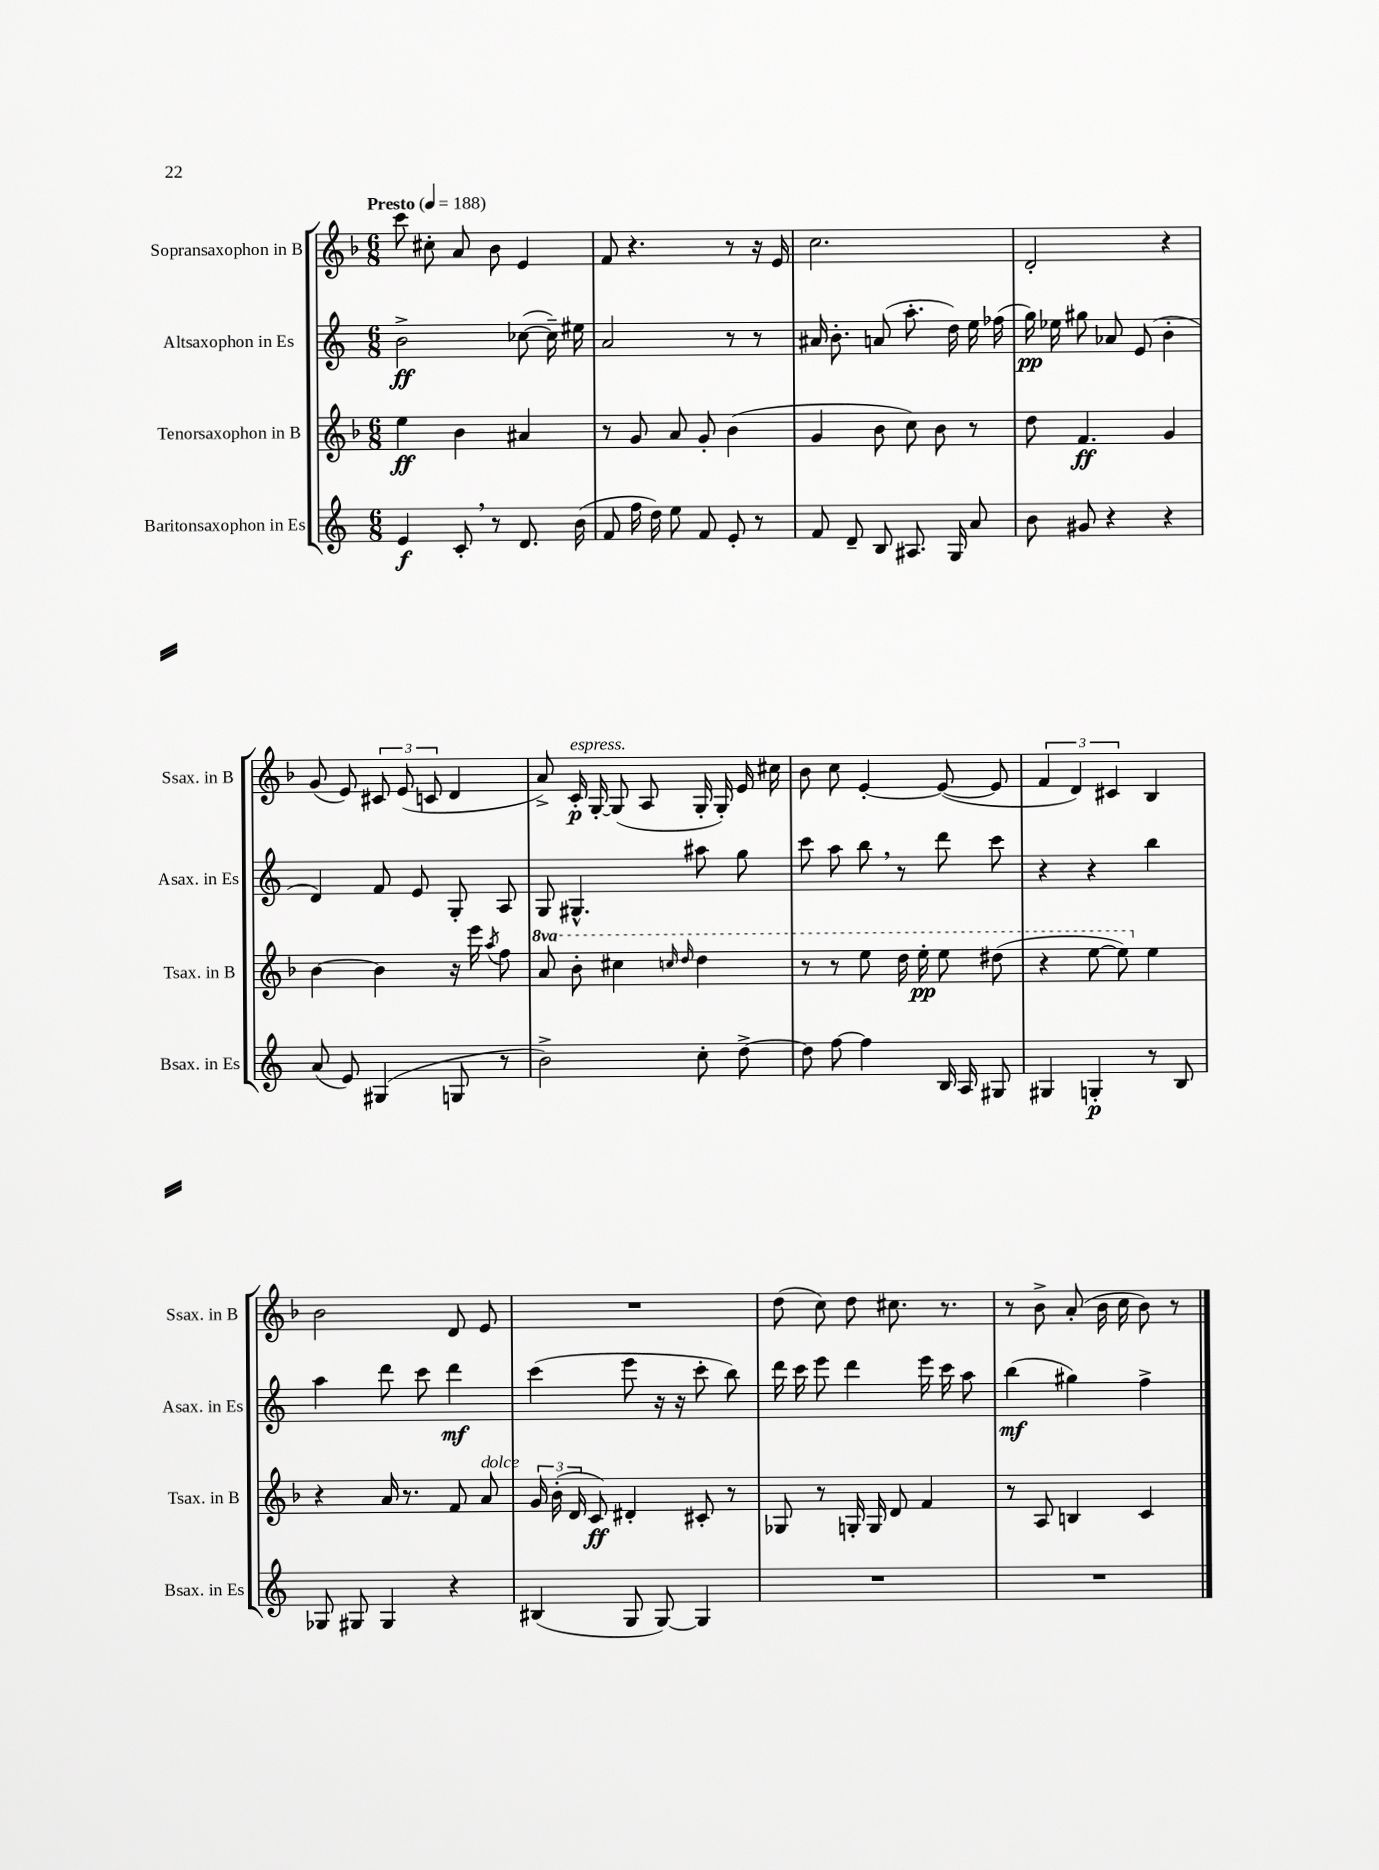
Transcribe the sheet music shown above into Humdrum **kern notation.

**kern	**dynam	**kern	**dynam	**kern	**dynam	**kern	**dynam
*part4	*part4	*part3	*part3	*part2	*part2	*part1	*part1
*staff4	*staff4	*staff3	*staff3	*staff2	*staff2	*staff1	*staff1
*I"Baritonsaxophon in Es	*	*I"Tenorsaxophon in B	*	*I"Altsaxophon in Es	*	*I"Sopransaxophon in B	*
*I'Bsax. in Es	*	*I'Tsax. in B	*	*I'Asax. in Es	*	*I'Ssax. in B	*
*clefG2	*	*clefG2	*	*clefG2	*	*clefG2	*
*k[]	*	*k[b-]	*	*k[]	*	*k[b-]	*
*M6/8	*	*M6/8	*	*M6/8	*	*M6/8	*
*MM188	*	*MM188	*	*MM188	*	*MM188	*
=1	=1	=1	=1	=1	=1	=1	=1
!	!	!	!	!	!	!LO:TX:a:B:t=Presto	!
4e/	f	4ee\	ff	2b^\	ff	8ccc\	.
.	.	.	.	.	.	8cc#X'\	.
8c',/	.	4b-\	.	.	.	8a/	.
8r	.	.	.	.	.	8b-\	.
8.d/	.	4a#X/	.	([8cc-X\	.	4e/	.
.	.	.	.	16cc-~\])	.	.	.
(16b\	.	.	.	16ee#X\	.	.	.
=2	=2	=2	=2	=2	=2	=2	=2
8f/	.	8r	.	2a/	.	8f/	.
16ff\	.	8g/	.	.	.	4.r	.
16dd\)	.	.	.	.	.	.	.
8ee\	.	8a/	.	.	.	.	.
8f/	.	8g'/	.	.	.	.	.
8e'/	.	(4b-\	.	8r	.	8r	.
8r	.	.	.	8r	.	16r	.
.	.	.	.	.	.	16e/	.
=3	=3	=3	=3	=3	=3	=3	=3
8f/	.	4g/	.	16a#X/	.	2.cc\	.
.	.	.	.	8.b'\	.	.	.
8d~/	.	.	.	.	.	.	.
8B/	.	8b-\	.	(8an/	.	.	.
8.A#X/	.	8cc\)	.	8.aa'\	.	.	.
.	.	8b-\	.	.	.	.	.
16G/	.	.	.	16dd\)	.	.	.
8a/	.	8r	.	16ee\	.	.	.
.	.	.	.	(16ff-X\	.	.	.
=4	=4	=4	=4	=4	=4	=4	=4
8b\	.	8dd\	.	16gg\)	pp	2d'/	.
.	.	.	.	16ee-X\	.	.	.
8g#X/	.	4.f/	ff	8gg#X\	.	.	.
4r	.	.	.	8a-X/	.	.	.
.	.	.	.	(8e/	.	.	.
4r	.	4g/	.	4b'\	.	4r	.
!!LO:LB:g=z
=5	=5	=5	=5	=5	=5	=5	=5
(8a/	.	[4b-\	.	4d/)	.	(8g/	.
8e/)	.	.	.	.	.	8e/)	.
(4G#X/	.	4b-\]	.	8f/	.	12c#X/	.
.	.	.	.	.	.	(12e/	.
.	.	.	.	8e/	.	.	.
.	.	.	.	.	.	12cn/	.
8Gn/	.	16r	.	8G'/	.	4d/	.
.	.	16eee\	.	.	.	.	.
.	.	8qaa/	.	.	.	.	.
8r	.	8ff\	.	8A/	.	.	.
=6	=6	=6	=6	=6	=6	=6	=6
*	*	*8va	*	*	*	*	*
2b^\)	.	8aa/	.	8G/	.	8a^/)	.
!	!	!	!	!	!	!LO:TX:a:i:t=espress.	!
.	.	8bb-'\	.	4.G#X^^/	.	16c'/	p
.	.	.	.	.	.	[16G'/	.
.	.	4ccc#X\	.	.	.	(8G/]	.
.	.	.	.	.	.	8A/	.
.	.	16qqcccn/	.	.	.	.	.
.	.	16qqddd/	.	.	.	.	.
8cc'\	.	4ddd\	.	8aa#X\	.	16G'/	.
.	.	.	.	.	.	16G'/)	.
[8dd^\	.	.	.	8gg\	.	16e/	.
.	.	.	.	.	.	16cc#X\	.
=7	=7	=7	=7	=7	=7	=7	=7
8dd\]	.	8r	.	8ccc\	.	8b-\	.
[8ff\	.	8r	.	8aa\	.	8cc\	.
4ff\]	.	8eee\	.	8bb,\	.	[4e'/	.
.	.	16ddd\	.	8r	.	.	.
.	.	16eee'\	pp	.	.	.	.
16B/	.	8eee\	.	8ddd\	.	(8e/_	.
16A/	.	.	.	.	.	.	.
8G#X/	.	(8ddd#X\	.	8ccc\	.	8e/]	.
=8	=8	=8	=8	=8	=8	=8	=8
4G#X/	.	4r	.	4r	.	6f/	.
.	.	.	.	.	.	6d/)	.
4Gn'/	p	[8eee\	.	4r	.	.	.
.	.	.	.	.	.	6c#X/	.
.	.	8eee\])	.	.	.	.	.
*	*	*X8va	*	*	*	*	*
8r	.	4ee\	.	4bb\	.	4B-/	.
8B/	.	.	.	.	.	.	.
!!LO:LB:g=z
=9	=9	=9	=9	=9	=9	=9	=9
8G-X/	.	4r	.	4aa\	.	2b-\	.
8G#X/	.	.	.	.	.	.	.
4G#/	.	16a/	.	8ddd\	.	.	.
.	.	8.r	.	.	.	.	.
.	.	.	.	8ccc\	.	.	.
4r	.	8f/	.	4ddd\	mf	8d/	.
!	!	!LO:TX:a:i:t=dolce	!	!	!	!	!
.	.	8a/	.	.	.	8e/	.
=10	=10	=10	=10	=10	=10	=10	=10
(4B#X/	.	24g/	.	(4ccc\	.	2.r	.
.	.	(24b-'\	.	.	.	.	.
.	.	24d/	.	.	.	.	.
.	.	8c/)	ff	.	.	.	.
8G/	.	4d#X'/	.	8eee\	.	.	.
[8G/)	.	.	.	16r	.	.	.
.	.	.	.	16r	.	.	.
4G/]	.	8c#X'/	.	8ccc'\	.	.	.
.	.	8r	.	8bb\)	.	.	.
=11	=11	=11	=11	=11	=11	=11	=11
2.r	.	8G-X/	.	16ddd\	.	(8dd\	.
.	.	.	.	16ccc\	.	.	.
.	.	8r	.	8eee\	.	8cc\)	.
.	.	16Gn'/	.	4ddd\	.	8dd\	.
.	.	16G/	.	.	.	.	.
.	.	8d/	.	.	.	8.cc#X\	.
.	.	4f/	.	16eee\	.	.	.
.	.	.	.	16ccc\	.	8.r	.
.	.	.	.	8aa\	.	.	.
=12	=12	=12	=12	=12	=12	=12	=12
2.r	.	8r	.	(4bb\	mf	8r	.
.	.	8A/	.	.	.	8b-^\	.
.	.	4Bn/	.	4gg#X\)	.	(8a'/	.
.	.	.	.	.	.	16b-\	.
.	.	.	.	.	.	16cc\	.
.	.	4c/	.	4ff^\	.	8b-\)	.
.	.	.	.	.	.	8r	.
==	==	==	==	==	==	==	==
*-	*-	*-	*-	*-	*-	*-	*-
